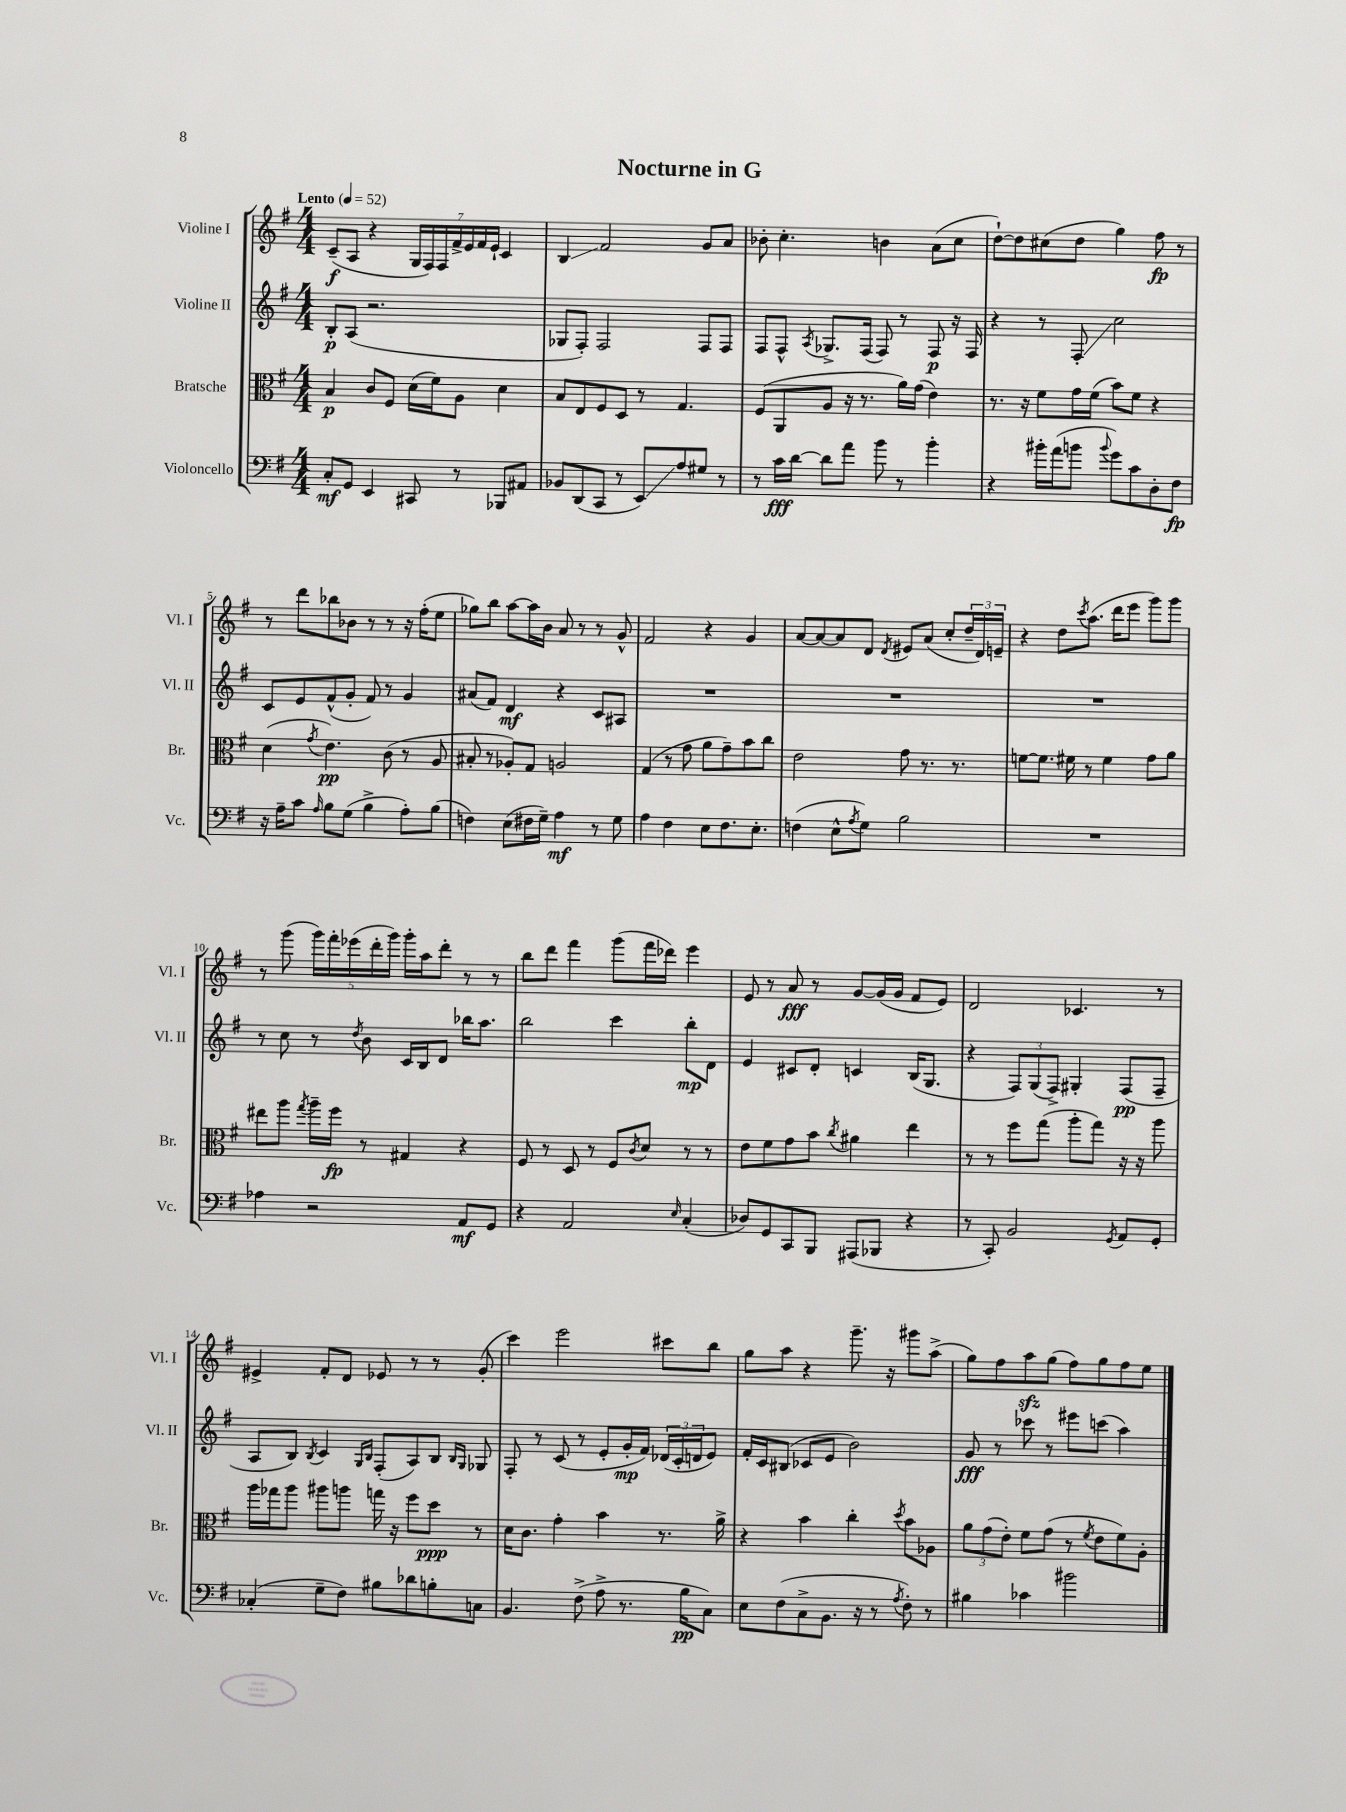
\header { title = "Nocturne in G" }
<<
\new StaffGroup <<
\new Staff = "s0" \with { instrumentName = "Violine I" shortInstrumentName = "Vl. I" } {
    \clef treble \key g \major \numericTimeSignature \time 4/4 \tempo "Lento" 4 = 52
    c'8--\f( a8 r4 \tuplet 7/4 { g16 fis16) fis16 fis'16-> e'16 fis'16 e'16-! } c'4 |
    b4\glissando fis'2 g'8 a'8 |
    bes'8-. c''4.-. b'4 a'8( c''8 |
    d''8~-!) d''8 cis''8( d''8 g''4) fis''8\fp r8 |
    r8 d'''8 bes''8 bes'8 r8 r8 r16 fis''16-.( e''8 |
    ges''8) b''8 a''8~ a''16 b'16 a'8 r8 r8 g'8-^ |
    fis'2 r4 g'4 |
    a'8~ a'8~ a'8 d'8 \acciaccatura { d'8 } eis'8 a'8( c''8-. \tuplet 3/2 { d''16-- d'16) e'16-- } |
    r4 d''8 \acciaccatura { c'''8 } a''8.( d'''16 e'''8 g'''8) g'''8 |
    r8 g'''8( \tuplet 5/4 { g'''16) fis'''16-. ees'''16( d'''16-. g'''16) } g'''16-. a''16 d'''8-. r8 r8 |
    b''8 d'''8 fis'''4 g'''8( fis'''16 des'''16) e'''4 |
    e'8 r8 a'8\fff r8 g'8~ g'16( g'16 fis'8 e'8) |
    d'2 ces'4. r8 |
    eis'4-> fis'8-. d'8 ees'8 r8 r8 g'8-.( |
    c'''4) e'''2 cis'''8 b''8 |
    g''8 a''8 r4 g'''8.-- r16 gis'''8 a''8->( |
    g''8) fis''8 a''8\sfz g''8( fis''8) g''8 fis''8 e''8 \bar "|." |
}
\new Staff = "s1" \with { instrumentName = "Violine II" shortInstrumentName = "Vl. II" } {
    \clef treble \key g \major \numericTimeSignature \time 4/4
    b8-.\p a8( r2. |
    ges8 fis8-.) fis2 fis8 fis8 |
    fis8 fis8-^ \acciaccatura { a8 } ges8.-> fis16( fis8) r8 fis8\p r16 fis16 |
    r4 r8 fis8-.\glissando c''2 |
    c'8 e'8 fis'8-^( g'8-. fis'8) r8 g'4 |
    ais'8( fis'8) d'4\mf r4 c'8 ais8 |
    R1 |
    R1 |
    R1 |
    r8 c''8 r8 \acciaccatura { d''8 } b'8 c'16 b16 d'8 bes''16 a''8. |
    b''2 c'''4 b''8-.\mp d'8 |
    e'4 cis'8 d'8-. c'4 b16( g8. |
    r4 \tuplet 3/2 { fis8) g8( fis8->) } gis4-. fis8\pp( fis8-- |
    a8 b8) \acciaccatura { b8 } c'4 \grace { g16 b16 } fis8-.( a8) b8 \grace { b16 g16 } ges8 |
    fis8-. r8 c'8( r8 e'8-. g'16-.\mp fis'16) \tuplet 3/2 { des'16( c'16-. d'16 } e'8) |
    fis'16-. c'16 bis8( ces'8 e'8 b'2) |
    g'8\fff r8 ces'''8 r8 eis'''8 c'''8( a''4) \bar "|." |
}
\new Staff = "s2" \with { instrumentName = "Bratsche" shortInstrumentName = "Br." } {
    \clef alto \key g \major \numericTimeSignature \time 4/4
    b4\p c'8 fis8 d'16( fis'16) a8 d'4 |
    b8 e8 fis8 d8 r8 g4. |
    fis8( a,8 a8 r16 r8. a'16) g'16( e'4) |
    r8. r16 fis'8 g'16 fis'16( b'8) fis'8 r4 |
    d'4( \acciaccatura { g'8 } e'4.\pp) c'8( r8 a8 |
    bis8-. r8 aes8-.) g8 a2 |
    g4( r8 g'8 a'8 g'8--) b'8 c''8 |
    e'2 g'8 r8. r8. |
    f'8~ f'8. fis'16 r8 fis'4 g'8 a'8 |
    eis''8 a''8 \acciaccatura { g''8 } a''16-- fis''16\fp r8 gis4 r4 |
    fis8 r8 d8 r8 fis8 \acciaccatura { c'8 } d'8 r8 r8 |
    e'8 fis'8 g'8 b'8 \acciaccatura { c''8 } ais'4 e''4 |
    r8 r8 fis''8 g''8( a''8-. g''8) r16 r16 a''8 |
    a''16 ges''16 a''8 ais''8 a''8 g''16 r16 fis''8 d''8\ppp r8 |
    d'16 c'8. g'4-. b'4 r8. a'16-> |
    r4 b'4 c''4-. \acciaccatura { d''8 } b'8 aes8 |
    \tuplet 3/2 { a'8 g'8( e'8-.) } fis'8 g'8( r8 \acciaccatura { fis'8 } e'8 fis'8) a8-. \bar "|." |
}
\new Staff = "s3" \with { instrumentName = "Violoncello" shortInstrumentName = "Vc." } {
    \clef bass \key g \major \numericTimeSignature \time 4/4
    c8-.\mf g,8 e,4 cis,8 r8 bes,,8 ais,8 |
    bes,8 d,8( c,8 r8 e,8\glissando) a8 gis8 r8 |
    r8 c'16\fff d'16~ d'8 a'8 b'8 r8 b'4-. |
    r4 bis'16-. a'16( b'8 \appoggiatura { b'8 } g'8) c'8 d8-. fis8\fp |
    r16 a16-- c'8 \grace { a16 } b8 g8( b4-> a8-.) b8( |
    f4) e8( fis16 g16--) a4\mf r8 g8 |
    a4 fis4 e8 fis8. e8.-. |
    f4( e8-^ \acciaccatura { a8 } g8) b2 |
    R1 |
    aes4 r2 a,8\mf g,8 |
    r4 a,2 \grace { e16 } c4-.( |
    des8) g,8 c,8 b,,8 ais,,8( bes,,8 r4 |
    r8 c,8-.) b,2 \acciaccatura { g,8 } a,8 g,8-. |
    ces4-.( g8-- fis8) bis8 des'8 b8-. c8 |
    b,4. fis8->( a8-> r8. b16\pp c8) |
    e8 fis8( c8-> b,8. r16 r8 \acciaccatura { a8 } fis8-.) r8 |
    bis4 ces'4 bis'2 \bar "|." |
}
>>
>>
